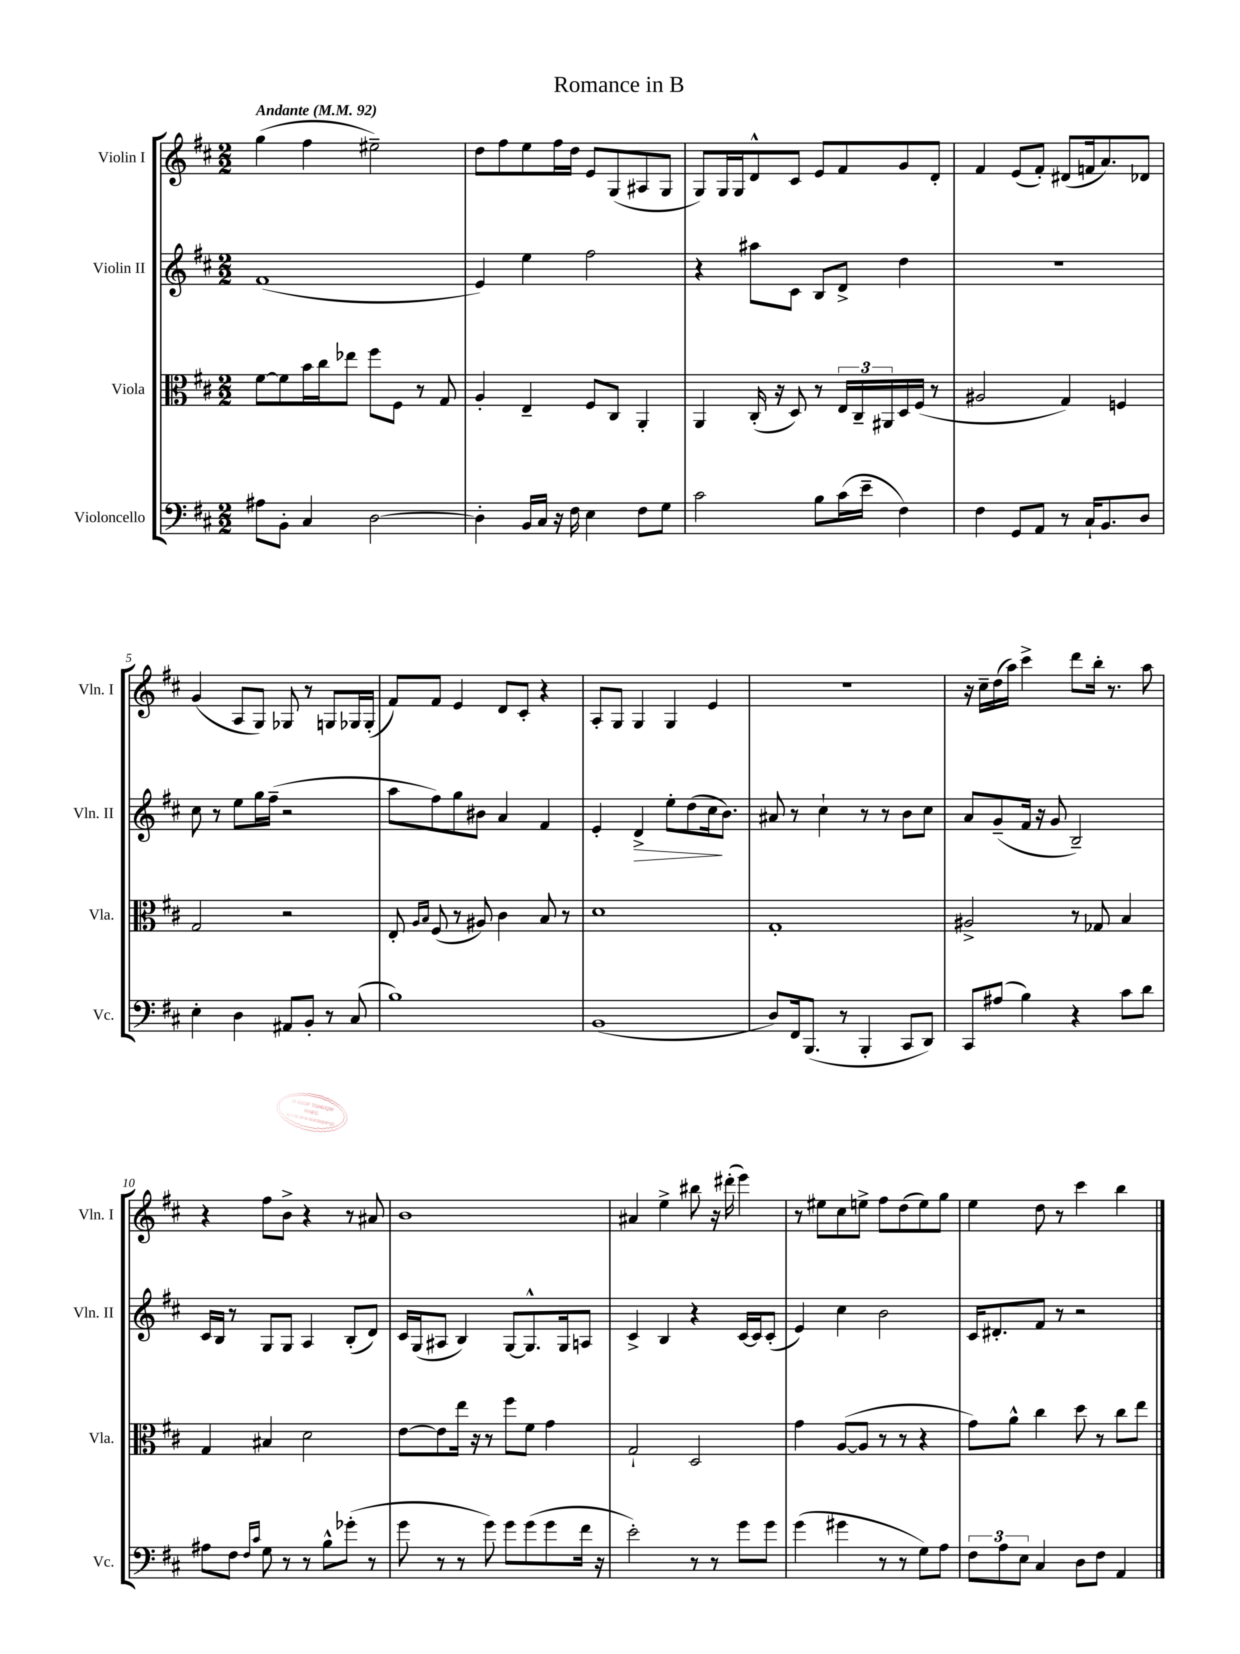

**kern	**kern	**kern	**kern
*staff4	*staff3	*staff2	*staff1
*clefF4	*clefC3	*clefG2	*clefG2
*k[f#c#]	*k[f#c#]	*k[f#c#]	*k[f#c#]
*M2/2	*M2/2	*M2/2	*M2/2
*MM92	*MM92	*MM92	*MM92
8A#\L	[8f#\L	(1f#	(4gg\
8BB'\J	8f#\]	.	.
4C#/	16b\L	.	4ff#\
.	16cc#\J	.	.
.	8ee-\J	.	.
[2D\	8ff#\L	.	2ee#~\)
.	8F#\J	.	.
.	8r	.	.
.	8G/	.	.
=	=	=	=
4D'\]	4A'/	4e/)	8dd\L
.	.	.	8ff#\
16BB/LL	4E~/	4ee\	8ee\
16C#/JJ	.	.	.
16r	.	.	16ff#\L
16F#\	.	.	16dd\JJ
4E\	8F#/L	2ff#\	8e/L
.	8C#/J	.	(8G/
8F#\L	4AA'/	.	8A#/
8G\J	.	.	8G/J
=	=	=	=
2c#\	4AA/	4r	8G/L)
.	.	.	16G/L
.	.	.	16G/J
.	(16C#'/	8aa#\L	8d^^/
.	16r	.	.
.	8D/)	8c#\J	8c#/J
8B\L	8r	8B/L	8e/L
(16c#\L	24E/LL	8d^/J	8f#/
.	24C#~/	.	.
16e~\JJ	.	.	.
.	24AA#/	.	.
4F#\)	16D/	4dd\	8g/
.	(16F#/JJ	.	.
.	8r	.	8d'/J
=	=	=	=
4F#\	2A#/	1r	4f#/
8GG/L	.	.	(8e/L
8AA/J	.	.	8f#'/J)
8r	4G/)	.	(8d#/L
16C#`/LK	.	.	16f/k
8.BB/	.	.	8.a/)
.	4F/	.	.
8D/J	.	.	8d-/J
=	=	=	=
4E'\	2G/	8cc#\	(4g/
.	.	8r	.
4D\	.	8ee\L	8A/L
.	.	16gg\L	8G/J)
.	.	(16ff#~\JJ	.
8AA#/L	2r	2r	8G-/
8BB'/J	.	.	8r
8r	.	.	8G/L
(8C#/	.	.	16G-/L
.	.	.	(16G-'/JJ
=	=	=	=
1B)	8E'/	8aa\L	8f#/L)
.	16qqA/LL	.	.
.	16qqB/JJ	.	.
.	(8F#/	8ff#\)	8f#/J
.	8r	8gg\	4e/
.	8A#/)	8b#\J	.
.	4c#\	4a/	8d/L
.	.	.	8c#'/J
.	8B/	4f#/	4r
.	8r	.	.
=	=	=	=
(1BB	1d	4e'/	8A'/L
.	.	.	8G/J
.	.	4d^/	4G/
.	.	8ee'\L	4G/
.	.	(8dd\	.
.	.	16cc#\k	4e/
.	.	8.b\J)	.
=	=	=	=
8D/L)	1G'	8a#/	1r
16FF#/k	.	8r	.
(8.BBB/J	.	.	.
.	.	4cc#`\	.
8r	.	.	.
4BBB'/	.	8r	.
.	.	8r	.
8CC#/L	.	8b\L	.
8DD/J)	.	8cc#\J	.
=	=	=	=
8CC#/L	2A#^/	8a/L	16r
.	.	.	16cc#~\LL
(8A#/J	.	(8g~/	(16dd\
.	.	.	16aa\JJ)
4B\)	.	16f#/Jk	4ccc#^\
.	.	16r	.
.	.	8g/	.
4r	8r	2B~/)	8ddd\L
.	8G-/	.	16bb'\Jk
.	.	.	8.r
8c#\L	4B/	.	.
8d\J	.	.	8aa\
=	=	=	=
8A#\L	4G/	16c#/LL	4r
.	.	16B/JJ	.
8F#\J	.	8r	.
16qqF#/LL	.	.	.
16qqc#/JJ	.	.	.
8G\	4B#/	8G/L	8ff#\L
8r	.	8G/J	8b^\J
8r	2d\	4A/	4r
8B^^\L	.	.	.
(8g-'\J	.	(8B'/L	8r
8r	.	8d/J)	8a#/
=	=	=	=
8g\	[8e\L	16c#/LL	1b
.	.	(16G/J	.
8r	8e\]	8A#/J	.
8r	16ee\Jk	4B/)	.
.	16r	.	.
8g\)	8r	.	.
8g\L	8ff#\L	[8G/L	.
(8g\	8f#\J	8.G^^/]	.
8g\	4g\	.	.
.	.	16G/k	.
16f#\Jk	.	8A/J	.
16r	.	.	.
=	=	=	=
2e'\)	2G`/	4c#^/	4a#/
.	.	4B/	4ee^\
8r	2D/	4r	8bb#\
8r	.	.	16r
.	.	.	(16ddd#'\
8g\L	.	[16c#/LL	4eee\)
.	.	16c#/]J	.
8g\J	.	(8c#'/J	.
=	=	=	=
(4g\	4g\	4e/)	8r
.	.	.	8ee#\L
4g#\	([8A/L	4cc#\	8cc#\
.	8A/]J	.	8ee^\J
8r	8r	2b\	8ff#\L
8r	8r	.	(8dd\
8G\L)	4r	.	8ee\)
8A\J	.	.	8gg\J
=	=	=	=
12F#\L	8g\L)	16c#/LK	4ee\
.	.	8.d#'/	.
12A\	.	.	.
.	8a^^\J	.	.
12E\J	.	.	.
4C#/	4cc#\	8f#/J	8dd\
.	.	8r	8r
8D\L	8dd\	2r	4ccc#\
8F#\J	8r	.	.
4AA/	8cc#\L	.	4bb\
.	8ee\J	.	.
==	==	==	==
*-	*-	*-	*-
